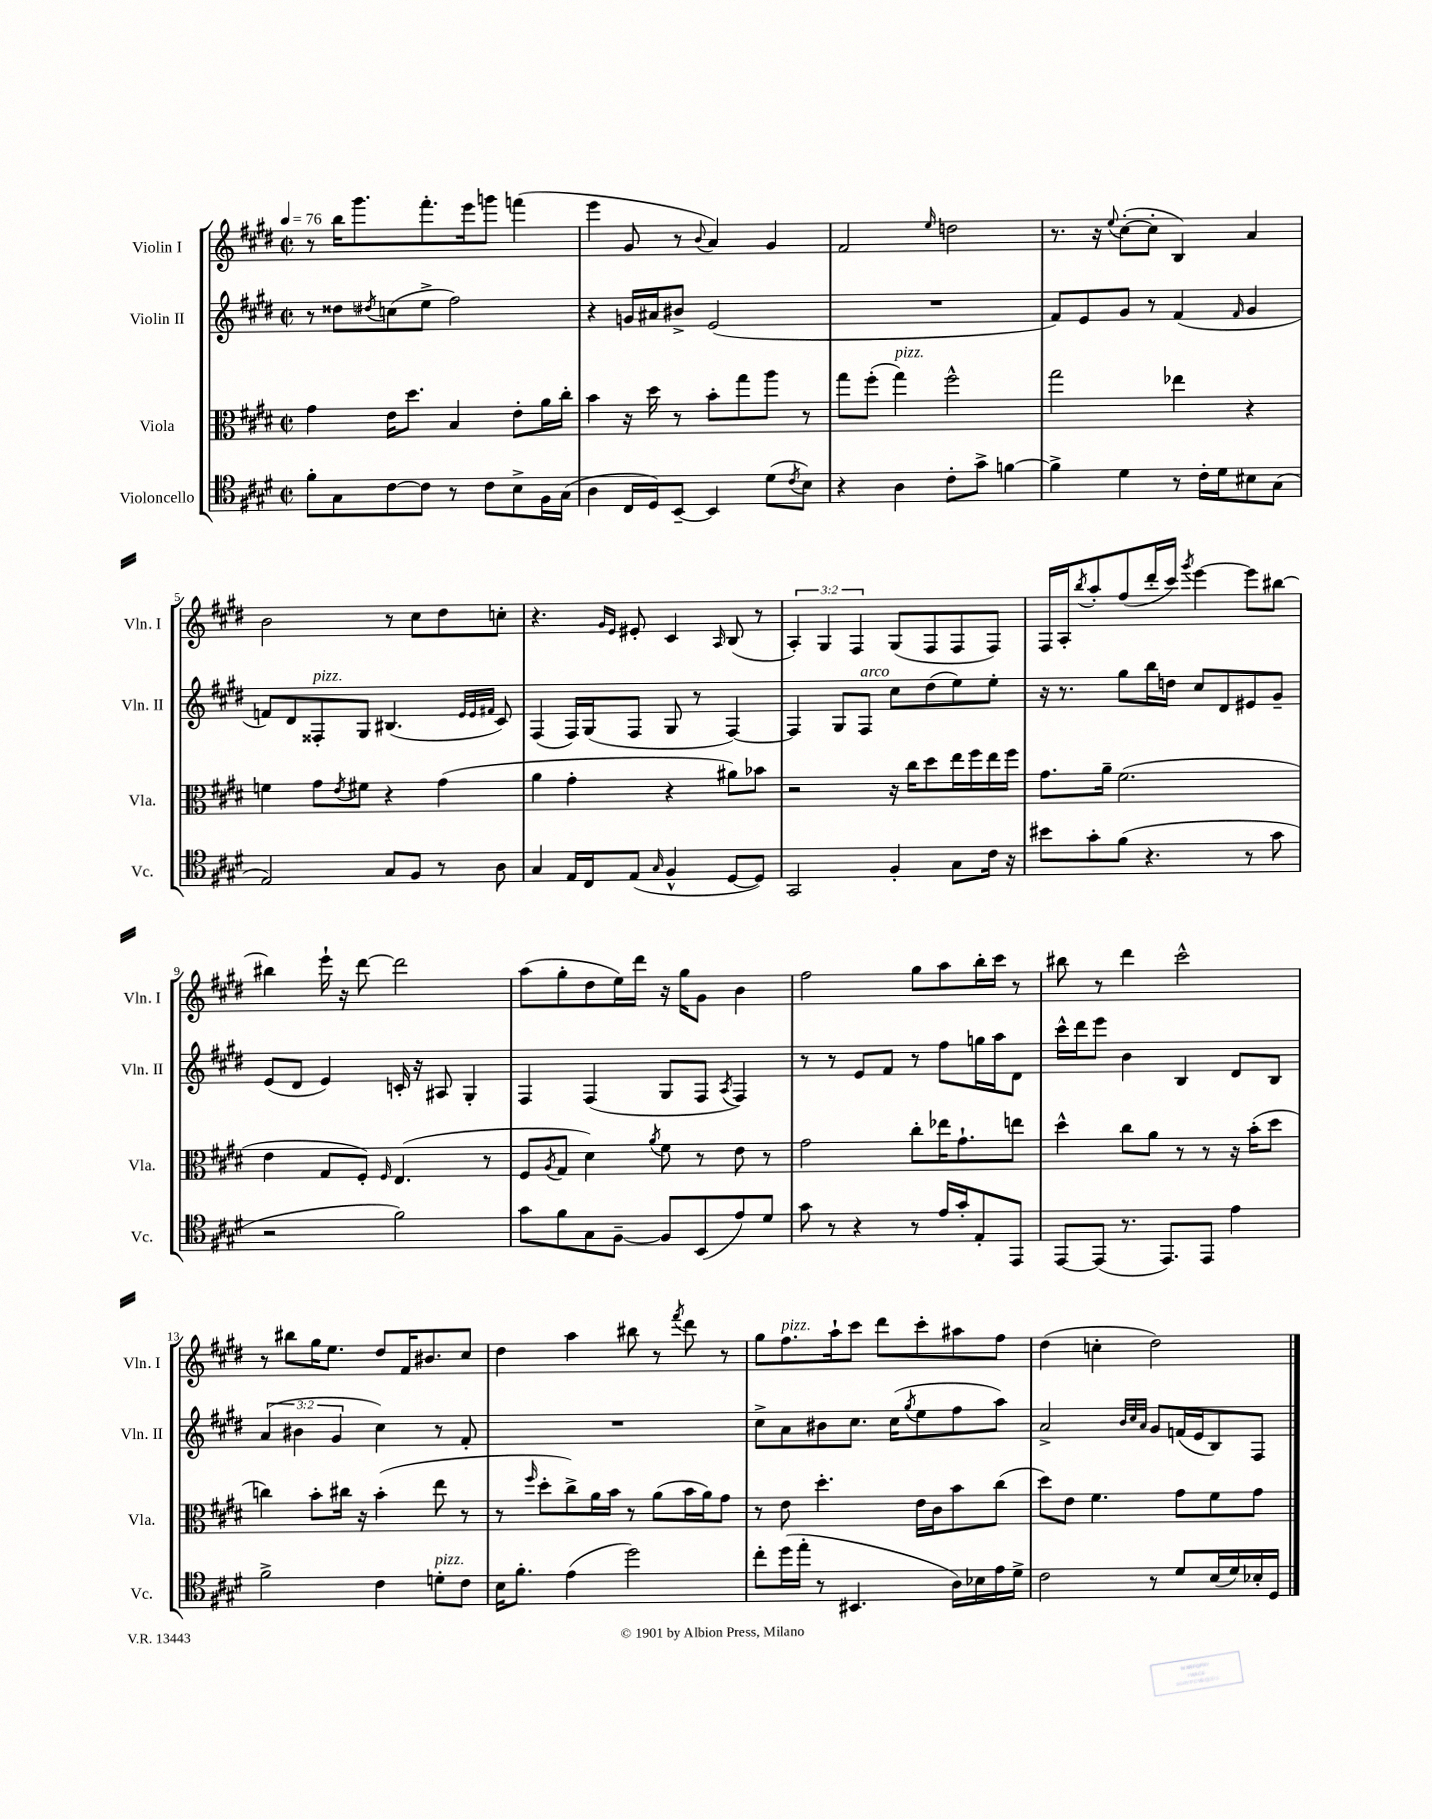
<<
\new StaffGroup <<
\new Staff = "s0" \with { instrumentName = "Violin I" shortInstrumentName = "Vln. I" } {
    \clef treble \key e \major \defaultTimeSignature \time 2/2 \override Staff.TupletNumber.text = #tuplet-number::calc-fraction-text \tempo 4 = 76
    r8 b''16 gis'''8. fis'''8.-. e'''16 g'''8 f'''4( |
    e'''4 gis'8 r8 \appoggiatura { b'8 } a'4) gis'4 |
    fis'2 \grace { e''16 } d''2 |
    r8. r16 \appoggiatura { e''8 } cis''8~-.( cis''8-. b4) a'4 |
    b'2 r8 cis''8 dis''8 c''8-. |
    r4. \grace { gis'16 e'16 } eis'8-. cis'4 \grace { a16 } b8( r8 |
    \tuplet 3/2 { a4-.) gis4 fis4 } gis8( fis8 fis8 fis8) |
    fis16 a16-. \acciaccatura { b''8 } a''8-. fis''8( dis'''16-. cis'''16) \acciaccatura { gis'''8 } e'''4~ e'''8 bis''8~ |
    bis''4 e'''16-! r16 dis'''8~ dis'''2 |
    a''8( gis''8-. dis''8 e''16) dis'''16 r16 gis''16 gis'8 b'4 |
    fis''2 gis''8 a''8 b''16-. cis'''16 r8 |
    bis''8 r8 dis'''4 cis'''2-^ |
    r8 bis''8 gis''16 e''8. dis''8 fis'16 bis'8. cis''8 |
    dis''4 a''4 bis''8 r8 \acciaccatura { fis'''8 } dis'''8 r8 |
    gis''8 fis''8.^\markup { \italic "pizz." } a''16-! cis'''8 dis'''8 cis'''8-. ais''8 fis''8 |
    dis''4( c''4-. dis''2) \bar "|." |
}
\new Staff = "s1" \with { instrumentName = "Violin II" shortInstrumentName = "Vln. II" } {
    \clef treble \key e \major \defaultTimeSignature \time 2/2 \override Staff.TupletNumber.text = #tuplet-number::calc-fraction-text
    r8 disis''8 \acciaccatura { dis''8 } c''8( e''8-> fis''2) |
    r4 g'16 ais'16 bis'8-> e'2( |
    R1 |
    fis'8) e'8 gis'8 r8 fis'4( \grace { fis'16 } gis'4 |
    f'8) dis'8 fisis8-.^\markup { \italic "pizz." } gis8 bis4.( \grace { e'32 e'32 fis'32 } cis'8) |
    fis4( fis16) gis16( fis8 gis8 r8 fis4~) |
    fis4 gis8 fis8^\markup { \italic "arco" } cis''8 dis''8( e''8) e''8-. |
    r16 r8. gis''8 b''16 d''16 cis''8 dis'8 eis'8 gis'8-- |
    e'8( dis'8 e'4) c'16-. r16 ais8 gis4-. |
    fis4 fis4( gis8 fis8 \acciaccatura { a8 } fis4) |
    r8 r8 e'8 fis'8 r8 fis''8 g''16 a''16 dis'8 |
    cis'''16-^ dis'''16 e'''8 b'4 b4 dis'8 b8 |
    \tuplet 3/2 { a'4( bis'4 gis'4 } cis''4) r8 fis'8-. |
    R1 |
    cis''8-> a'8 bis'8 cis''8. cis''16( \acciaccatura { gis''8 } e''8 fis''8 a''8) |
    a'2-> \grace { b'32 cis''32 a'32 } gis'8 f'16( e'16 b8) fis8 \bar "|." |
}
\new Staff = "s2" \with { instrumentName = "Viola" shortInstrumentName = "Vla." } {
    \clef alto \key e \major \defaultTimeSignature \time 2/2
    gis'4 e'16 dis''8. b4 e'8-. a'16 cis''16-. |
    b'4 r16 dis''16 r8 b'8-. gis''8 a''8 r8 |
    gis''8 fis''8-.( gis''4^\markup { \italic "pizz." }) fis''2-^ |
    gis''2 ees''4 r4 |
    f'4 gis'8 \acciaccatura { e'8 } fis'8 r4 gis'4( |
    a'4 gis'4-. r4 ais'8) bes'8 |
    r2 r16 cis''16 dis''8 e''16 fis''16 e''16 fis''16 |
    gis'8. a'16-- fis'2.( |
    e'4 gis8 fis8-.) \grace { fis16 } e4.( r8 |
    fis8 \acciaccatura { a8 } gis8 dis'4) \acciaccatura { a'8 } fis'8 r8 e'8 r8 |
    gis'2 cis''8-. ees''16 gis'8.-! e''8 |
    dis''4-^ cis''8 a'8 r8 r8 r16 b'16-.( dis''8 |
    c''4) b'8-. cis''16 r16 b'4-.( e''8 r8 |
    r8 \grace { fis''16 } dis''8-. cis''8->) a'16 b'16 r8 a'8( b'16 a'16) gis'8 |
    r8 e'8 dis''4.-. e'16 cis'16 b'8 cis''8( |
    dis''8) e'8 fis'4. gis'8 fis'8 gis'8 \bar "|." |
}
\new Staff = "s3" \with { instrumentName = "Violoncello" shortInstrumentName = "Vc." } {
    \clef tenor \key e \major \defaultTimeSignature \time 2/2
    fis'8-. gis8 cis'8~ cis'8 r8 cis'8 b8-> fis16 gis16( |
    a4 cis16 dis16) b,8~-- b,4 dis'8( \acciaccatura { cis'8 } b8) |
    r4 a4 cis'8-. gis'8-> f'4~ |
    f'4-> dis'4 r8 cis'16-. dis'16 bis8 gis8( |
    e2) gis8 fis8 r8 a8 |
    gis4 e16 cis16 e8( \grace { gis16 } fis4-^ dis8~ dis8) |
    gis,2 fis4-. gis8 cis'16 r16 |
    bis'8 gis'8-. fis'8( r4. r8 gis'8 |
    r2 fis'2) |
    gis'8 fis'8 gis8 fis8~-- fis8 b,8( e'8) dis'8 |
    gis'8 r8 r4 r8 e'16 gis'16-. e8-. e,8 |
    e,8~ e,8( r8. e,8.) e,8 e'4 |
    fis'2-> cis'4 d'8-.^\markup { \italic "pizz." } cis'8 |
    b16 fis'8.-. e'4( dis''2) |
    cis''8-. dis''16( e''16-. r8 bis,4. a16) bes16 e'16 dis'16-> |
    cis'2 r8 dis'8 b16( dis'16) bes16-. dis16 \bar "|." |
}
>>
>>
